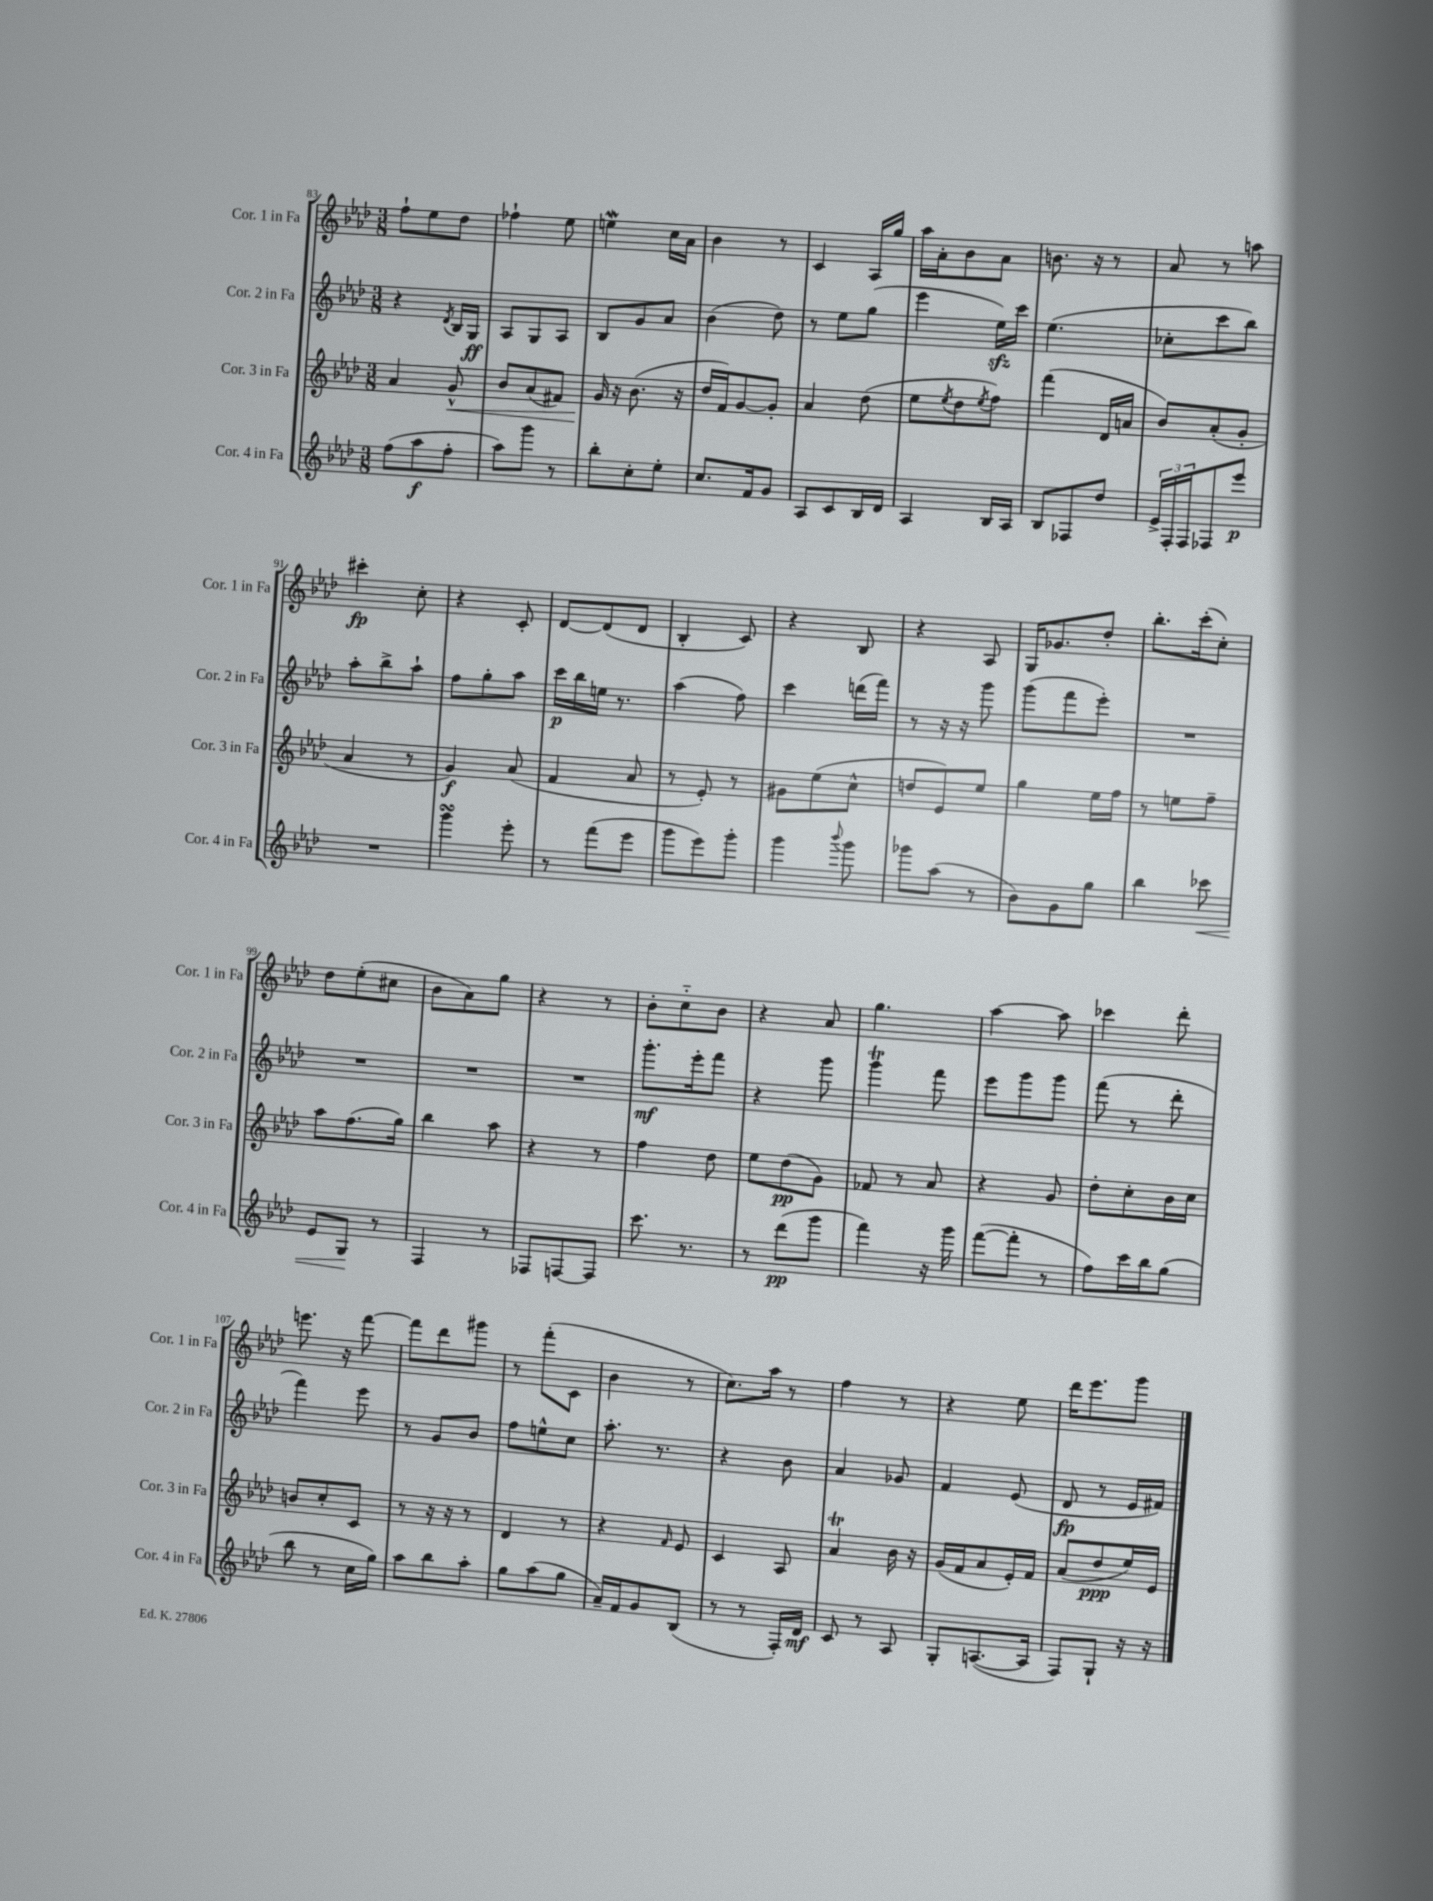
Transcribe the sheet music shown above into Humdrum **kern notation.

**kern	**dynam	**kern	**dynam	**kern	**dynam	**kern	**dynam
*part4	*part4	*part3	*part3	*part2	*part2	*part1	*part1
*staff4	*staff4	*staff3	*staff3	*staff2	*staff2	*staff1	*staff1
*I"Cor. 4 in Fa	*	*I"Cor. 3 in Fa	*	*I"Cor. 2 in Fa	*	*I"Cor. 1 in Fa	*
*I'Cor. 4 in Fa	*	*I'Cor. 3 in Fa	*	*I'Cor. 2 in Fa	*	*I'Cor. 1 in Fa	*
*clefG2	*	*clefG2	*	*clefG2	*	*clefG2	*
*k[b-e-a-d-]	*	*k[b-e-a-d-]	*	*k[b-e-a-d-]	*	*k[b-e-a-d-]	*
*M3/8	*	*M3/8	*	*M3/8	*	*M3/8	*
=83	=83	=83	=83	=83	=83	=83	=83
(8ff\L	.	4a-/	.	4r	.	8ff`\L	.
8aa-\	f	.	.	.	.	8ee-\	.
.	.	.	.	8qd-/	.	.	.
!	!	!	!LO:HP:b	!	!	!	!
8ff'\J	.	8g^^/	<	16B-/LL	.	8dd-\J	.
.	.	.	.	16G/JJ	ff	.	.
=84	=84	=84	=84	=84	=84	=84	=84
8aa-\L)	.	8b-/L	.	8A-/L	.	4ff-X`\	.
8ggg\J	.	(8a-/	.	8G/	.	.	.
8r	.	8f#X/J)	.	8A-/J	.	8ee-\	.
=85	=85	=85	=85	=85	=85	=85	=85
8bb-'\L	.	16g/	.	8B-/L	.	4eenW\	.
.	.	16r	[	.	.	.	.
8cc'\	.	(8.b-\	.	8g/	.	.	.
8ee-'\J	.	.	.	8a-/J	.	16cc\LL	.
.	.	16r	.	.	.	16a-\JJ	.
=86	=86	=86	=86	=86	=86	=86	=86
8.cc/L	.	16dd-/LL	.	(4b-\	.	4b-\	.
.	.	16f/J)	.	.	.	.	.
.	.	[8g/	.	.	.	.	.
16f/k	.	.	.	.	.	.	.
8g/J	.	8g'/J]	.	8dd-\)	.	8r	.
=87	=87	=87	=87	=87	=87	=87	=87
8A-/L	.	4a-/	.	8r	.	4c/	.
8c/	.	.	.	8ee-\L	.	.	.
16B-/L	.	(8dd-\	.	(8gg\J	.	16A-/LL	.
16d-/JJ	.	.	.	.	.	16gg/JJ	.
=88	=88	=88	=88	=88	=88	=88	=88
4A-/	.	8ee-\L	.	4eee-\	.	16aa-\LL	.
.	.	.	.	.	.	16a-'\J	.
.	.	8qee-/	.	.	.	.	.
.	.	8dd-\	.	.	.	8b-\	.
.	.	8qee-/	.	.	.	.	.
16B-/LL	.	8ff\J)	.	16ee-zz\LL)	.	8a-\J	.
16A-/JJ	.	.	.	16ccc\JJ	.	.	.
=89	=89	=89	=89	=89	=89	=89	=89
8B-/L	.	(4fff\	.	(4.ee-\	.	8.bn\	.
8F-X/	.	.	.	.	.	.	.
.	.	.	.	.	.	16r	.
8dd-/J	.	16d-/LL	.	.	.	8r	.
.	.	16an/JJ	.	.	.	.	.
=90	=90	=90	=90	=90	=90	=90	=90
24e-^/LL	.	8b-/L)	.	8cc-X'\L	.	8a-/	.
24F'/	.	.	.	.	.	.	.
24F/J	.	.	.	.	.	.	.
8F-X/	.	(8a-'/	.	8ccc\	.	8r	.
8eee-/J	p	8g'/J	.	8bb-\J)	.	8aan\	.
!!LO:LB:g=z
=91	=91	=91	=91	=91	=91	=91	=91
4.r	.	4a-/	.	8aa-'\L	.	4ccc#X'\	fp
.	.	.	.	8bb-^\	.	.	.
.	.	8r	.	8aa-`\J	.	8cc'\	.
=92	=92	=92	=92	=92	=92	=92	=92
4gggsSsS\	.	4g/)	f	8ff\L	.	4r	.
.	.	.	.	8gg'\	.	.	.
8eee-'\	.	(8a-/	.	8aa-\J	.	8c'/	.
=93	=93	=93	=93	=93	=93	=93	=93
8r	.	4f/	.	16ccc\LL	p	[8d-/L	.
.	.	.	.	16bb-\	.	.	.
(8fff\L	.	.	.	16een\JJ	.	(8d-/]	.
.	.	.	.	8.r	.	.	.
8eee-\J	.	8a-/	.	.	.	8d-/J	.
=94	=94	=94	=94	=94	=94	=94	=94
8ggg\L	.	8r	.	(4aa-\	.	4B-'/	.
8eee-\)	.	8e-'/)	.	.	.	.	.
8ggg'\J	.	8r	.	8ff\)	.	8c/)	.
=95	=95	=95	=95	=95	=95	=95	=95
4ggg\	.	8g#X\L	.	4ccc\	.	4r	.
.	.	(8ee-\	.	.	.	.	.
8qqbbb-/	.	.	.	.	.	.	.
8ggg\	.	8cc^^\J	.	(16dddn\LL	.	8B-/	.
.	.	.	.	16fff\JJ)	.	.	.
=96	=96	=96	=96	=96	=96	=96	=96
8ggg-X\L	.	8ddn/L	.	8r	.	4r	.
(8aa-\J	.	8e-/)	.	16r	.	.	.
.	.	.	.	16r	.	.	.
8r	.	8ee-/J	.	8ggg\	.	8A-/	.
=97	=97	=97	=97	=97	=97	=97	=97
8b-\L)	.	4gg\	.	(8ggg\L	.	16G/KL	.
.	.	.	.	.	.	8.g-X/	.
8g\	.	.	.	8fff\	.	.	.
8gg\J	.	16ee-\LL	.	8eee-'\J)	.	8dd-'/J	.
.	.	16ff\JJ	.	.	.	.	.
=98	=98	=98	=98	=98	=98	=98	=98
4bb-\	.	8r	.	4.r	.	8.bb-'\L	.
.	.	8een\L	.	.	.	.	.
.	.	.	.	.	.	(16ccc'\k	.
!	!LO:HP:b	!	!	!	!	!	!
8ccc-X\	<	8ff~\J	.	.	.	8cc'\J)	.
!!LO:LB:g=z
=99	=99	=99	=99	=99	=99	=99	=99
8e-/L	.	8aa-\L	.	4.r	.	8dd-\L	.
8G/J	.	(8.ff\	.	.	.	(8ee-'\	.
8r	[	.	.	.	.	8cc#X\J	.
.	.	16gg\Jk)	.	.	.	.	.
=100	=100	=100	=100	=100	=100	=100	=100
4F/	.	4bb-\	.	4.r	.	8b-\L	.
.	.	.	.	.	.	8a-\)	.
8r	.	8aa-\	.	.	.	8gg\J	.
=101	=101	=101	=101	=101	=101	=101	=101
8F-X/L	.	4r	.	4.r	.	4r	.
[8Fn/	.	.	.	.	.	.	.
8F/J]	.	8r	.	.	.	8r	.
=102	=102	=102	=102	=102	=102	=102	=102
8.ccc\	.	4ff\	.	8.ggg'\L	mf	8b-'\L	.
.	.	.	.	.	.	8cc\	.
8.r	.	.	.	16eee-'\k	.	.	.
.	.	8dd-\	.	8fff\J	.	8b-\J	.
=103	=103	=103	=103	=103	=103	=103	=103
8r	.	8ee-\L	.	4r	.	4r	.
(8ddd-\L	pp	(8dd-\	pp	.	.	.	.
8ggg\J	.	8g\J)	.	8ggg\	.	8a-/	.
=104	=104	=104	=104	=104	=104	=104	=104
4fff\)	.	8f-X/	.	4gggt\	.	4.gg\	.
.	.	8r	.	.	.	.	.
16r	.	8a-/	.	8fff\	.	.	.
16ggg\	.	.	.	.	.	.	.
=105	=105	=105	=105	=105	=105	=105	=105
([8fff\L	.	4r	.	8eee-\L	.	[4aa-\	.
8fff'\J]	.	.	.	8ggg\	.	.	.
8r	.	8g/	.	8ggg\J	.	8aa-\]	.
=106	=106	=106	=106	=106	=106	=106	=106
8ff\L)	.	8dd-'\L	.	(8fff\	.	4ccc-X\	.
16ccc\L	.	8cc'\	.	8r	.	.	.
16bb-\J	.	.	.	.	.	.	.
(8gg\J	.	16b-\L	.	8ddd-'\	.	8ddd-'\	.
.	.	16cc\JJ	.	.	.	.	.
!!LO:LB:g=z
=107	=107	=107	=107	=107	=107	=107	=107
8bb-\	.	8bn/L	.	4fff\)	.	8.eeen\	.
8r	.	8cc'/	.	.	.	.	.
.	.	.	.	.	.	16r	.
16cc\LL	.	8c/J	.	8eee-\	.	[8fff\	.
16gg\JJ)	.	.	.	.	.	.	.
=108	=108	=108	=108	=108	=108	=108	=108
8aa-\L	.	8r	.	8r	.	8fff\L]	.
8bb-\	.	16r	.	8g/L	.	8ddd-\	.
.	.	16r	.	.	.	.	.
8aa-'\J	.	8r	.	8b-/J	.	8ggg#X\J	.
=109	=109	=109	=109	=109	=109	=109	=109
8gg\L	.	4d-/	.	8ff\L	.	8r	.
(8aa-\	.	.	.	8een^^\	.	(8fff'\L	.
8gg\J	.	8r	.	8cc\J	.	8c\J	.
=110	=110	=110	=110	=110	=110	=110	=110
16a-~/LL)	.	4r	.	8.aa-'\	.	4b-\	.
16f/J	.	.	.	.	.	.	.
8g/	.	.	.	.	.	.	.
.	.	.	.	8.r	.	.	.
.	.	16qqf/	.	.	.	.	.
(8B-/J	.	8e-/	.	.	.	8r	.
=111	=111	=111	=111	=111	=111	=111	=111
8r	.	4c/	.	4r	.	8.cc\L)	.
8r	.	.	.	.	.	.	.
.	.	.	.	.	.	16aa-\Jk	.
16F'/LL)	.	8A-/	.	8b-\	.	8r	.
16d-/JJ	mf	.	.	.	.	.	.
=112	=112	=112	=112	=112	=112	=112	=112
8c/	.	4a-T/	.	4a-/	.	4ff\	.
8r	.	.	.	.	.	.	.
8A-/	.	16b-\	.	8g-X/	.	8r	.
.	.	16r	.	.	.	.	.
=113	=113	=113	=113	=113	=113	=113	=113
8G'/L	.	(16g/LL	.	4f/	.	4r	.
.	.	16f/J	.	.	.	.	.
([8.An/	.	8a-/	.	.	.	.	.
.	.	16e-'/L)	.	(8e-/	.	8ee-\	.
16A/Jk]	.	16f/JJ	.	.	.	.	.
=114	=114	=114	=114	=114	=114	=114	=114
8F/L)	.	(8a-/L	.	8d-/	fp	16ddd-\KL	.
.	.	.	.	.	.	8.eee-\	.
8G`/J	.	8dd-/	ppp	8r	.	.	.
16r	.	16ee-/L)	.	16e-/LL	.	8ggg\J	.
16r	.	16e-/JJ	.	16f#X/JJ)	.	.	.
==	==	==	==	==	==	==	==
*-	*-	*-	*-	*-	*-	*-	*-
